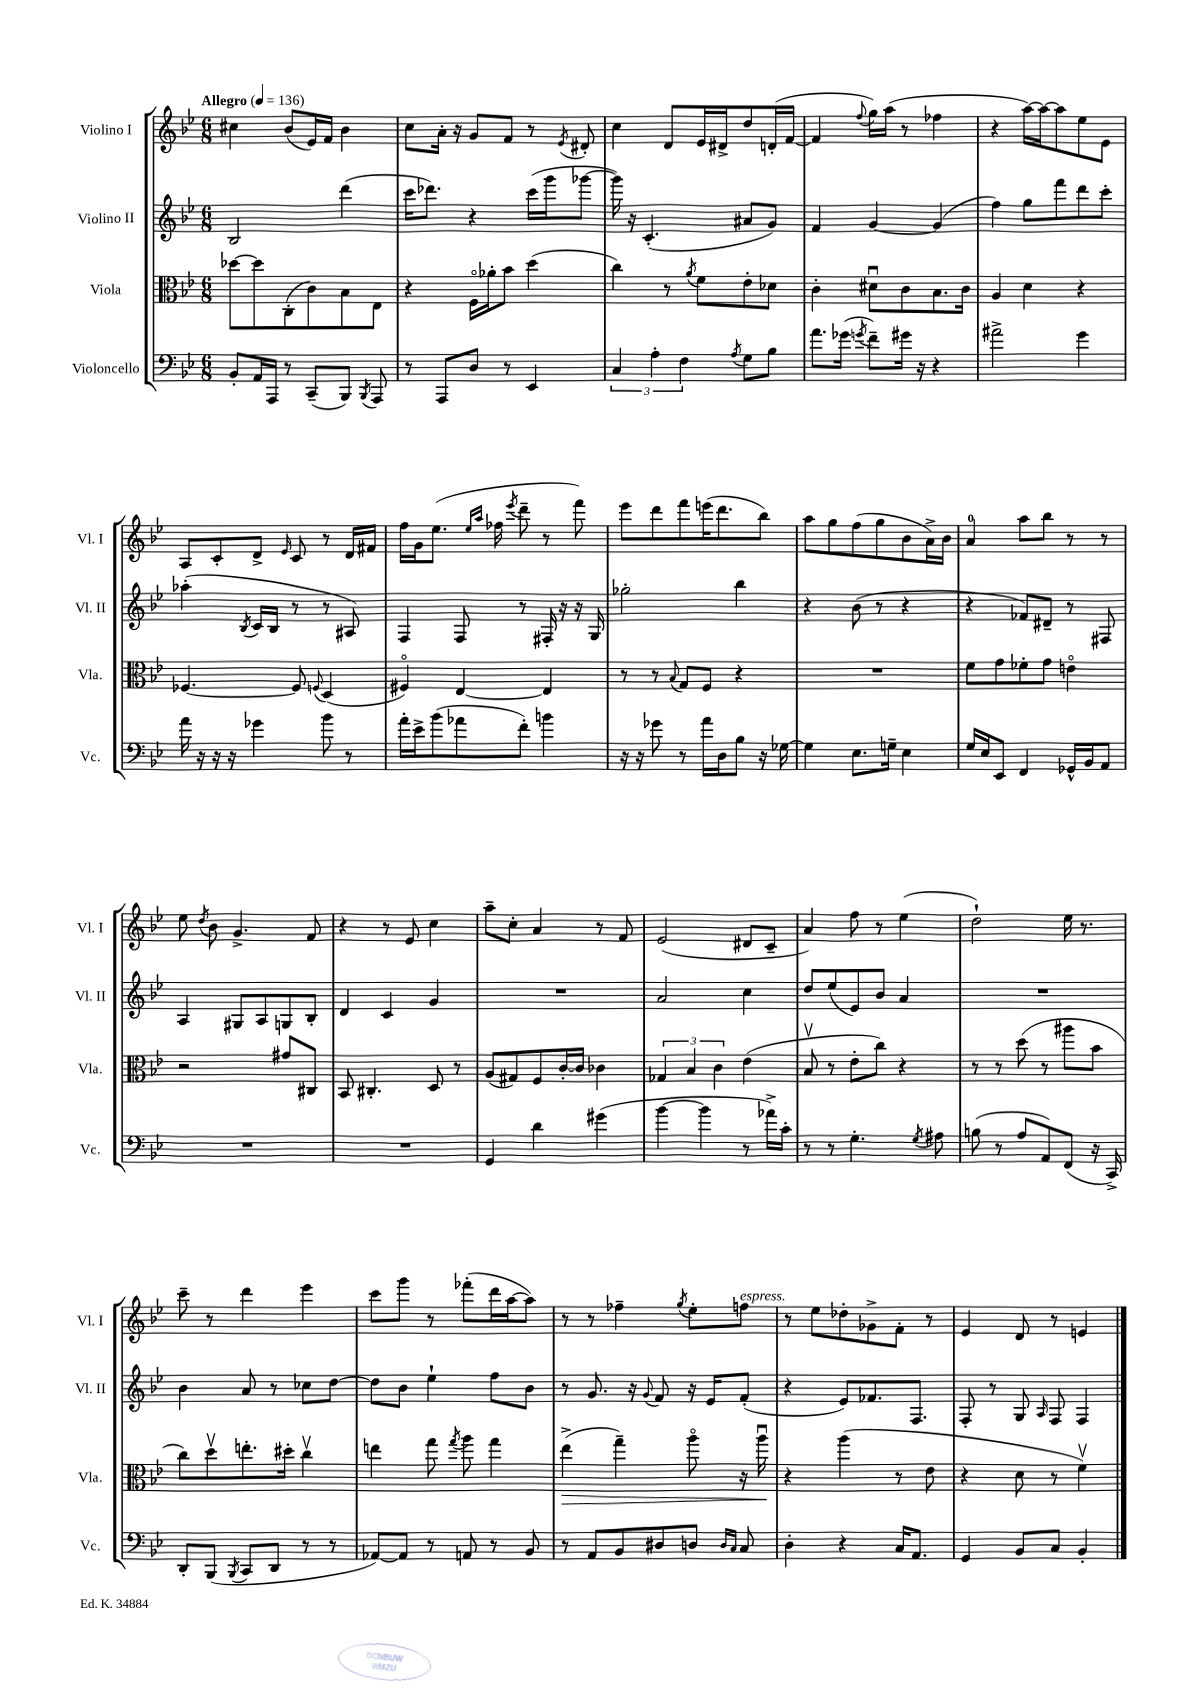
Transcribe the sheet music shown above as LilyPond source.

<<
\new StaffGroup <<
\new Staff = "s0" \with { instrumentName = "Violino I" shortInstrumentName = "Vl. I" } {
    \clef treble \key bes \major \numericTimeSignature \time 6/8 \tempo "Allegro" 4 = 136
    \autoBeamOff cis''4 bes'8[( ees'16) f'16] bes'4 |
    c''8[ a'16]-. r16 g'8[ f'8] r8 \acciaccatura { ees'8 } dis'8-. |
    c''4 d'8[ ees'16 dis'16-> d''8 d'16-.( f'16]~ |
    f'4 \appoggiatura { f''8 } g''16[) a''16]( r8 fes''4 |
    r4 a''16[~) a''16~ a''8 ees''8 ees'8] |
    a8[ c'8-. d'8]-> \grace { ees'16 } c'8 r8 d'16[ fis'16] |
    f''16[ g'16 ees''8.]( \grace { ees''16[ a''16] } fes''16 \acciaccatura { ees'''8 } d'''8-- r8 f'''8) |
    ees'''8[ d'''8 f'''8 e'''16( d'''8. bes''8]) |
    a''8[ g''8 f''8( g''8 bes'8 a'16->) bes'16] |
    a'4-0 a''8[ bes''8] r8 r8 |
    ees''8 \acciaccatura { d''8 } bes'8 g'4.-> f'8 |
    r4 r8 ees'8 c''4 |
    a''8[-- c''8]-. a'4 r8 f'8 |
    ees'2( dis'8[ c'8]-- |
    a'4) f''8 r8 ees''4( |
    d''2-!) ees''16 r8. |
    c'''8-- r8 d'''4 ees'''4 |
    c'''8[ g'''8] r8 fes'''8[-.( d'''16 a''16~ a''8]) |
    r8 r8 fes''4-- \acciaccatura { g''8 } ees''8[-. f''8]^\markup { \italic "espress." } |
    r8 ees''8[ des''8-. ges'8-> f'8]-. r8 |
    ees'4 d'8 r8 e'4 \bar "|." |
}
\new Staff = "s1" \with { instrumentName = "Violino II" shortInstrumentName = "Vl. II" } {
    \clef treble \key bes \major \numericTimeSignature \time 6/8
    \autoBeamOff bes2 d'''4( |
    c'''16[ des'''8.]) r4 c'''16[( g'''16 ges'''8]~ |
    ges'''16) r16 c'4.-.( ais'8[ g'8]) |
    f'4 g'4~ g'4( |
    f''4) g''8[ f'''8 d'''8 c'''8]-. |
    aes''4-.( \acciaccatura { bes8 } c'16[ bes16] r8 r8 ais8) |
    f4 f8 r8 fis16-. r16 r16 g16 |
    ges''2-. bes''4 |
    r4 bes'8( r8 r4 |
    r4 fes'8[) dis'8]-- r8 fis8 |
    a4 gis8[ a8 g8 bes8]-. |
    d'4 c'4 g'4 |
    R2. |
    a'2 c''4 |
    d''8[ ees''8( ees'8) bes'8] a'4 |
    R2. |
    bes'4 a'8 r8 ces''8[ d''8]~ |
    d''8[ bes'8] ees''4-! f''8[ bes'8] |
    r8 g'8. r16 \appoggiatura { g'8 } f'8 r16 ees'16[ f'8]-.( |
    r4 ees'8[) fes'8. f8.] |
    f8-. r8 g8 \grace { a16 } f8 f4 \bar "|." |
}
\new Staff = "s2" \with { instrumentName = "Viola" shortInstrumentName = "Vla." } {
    \clef alto \key bes \major \numericTimeSignature \time 6/8
    \autoBeamOff des''8[~ des''8 c8-.( c'8) bes8 ees8] |
    r4 f16[\flageolet aes'16-. bes'8] d''4( |
    c''4) r8 \acciaccatura { a'8 } f'8[ ees'8-. des'8] |
    c'4-. dis'8[\downbow c'8 bes8. c'16] |
    a4 d'4 r4 |
    fes4.~ fes8 \appoggiatura { f8 } d4( |
    fis4\flageolet) ees4~ ees4 |
    r8 r8 \appoggiatura { bes8 } g8[ f8] r4 |
    R2. |
    f'8[ g'8 fes'8-. g'8] e'4\flageolet |
    r2 gis'8[ cis8] |
    bes,8 cis4.-. d8 r8 |
    a8[( gis8) f8 c'16~-. c'16] ces'4 |
    \tuplet 3/2 { ges4 bes4 c'4 } ees'4( |
    bes8\upbow r8 ees'8[-. c''8]) r4 |
    r8 r8 d''8( r8 ais''8[ bes'8] |
    c''8[) d''8\upbow e''8.-. dis''16]-. c''4\upbow |
    e''4 g''8 \acciaccatura { g''8 } a''8 g''4 |
    ees''4->\>( g''4--) a''8\flageolet r16 a''16\downbow\! |
    r4 a''4( r8 ees'8 |
    r4 d'8 r8 f'4\upbow) \bar "|." |
}
\new Staff = "s3" \with { instrumentName = "Violoncello" shortInstrumentName = "Vc." } {
    \clef bass \key bes \major \numericTimeSignature \time 6/8
    \autoBeamOff bes,8[-. a,16 a,,16] r8 c,8[--( bes,,8]) \acciaccatura { bes,,8 } a,,8 |
    r8 a,,8[ d8] r8 ees,4 |
    \tuplet 3/2 { c4 a4-. f4 } \acciaccatura { a8 } g8[ bes8] |
    a'8.[ ges'16]( \acciaccatura { g'8 } f'8[--) gis'16] r16 r4 |
    ais'2-> g'4 |
    a'16 r16 r16 r16 ges'4 bes'8 r8 |
    a'16[-. ees'16-> bes'8( aes'8 f'8]-.) b'4 |
    r16 r16 ges'8 r8 a'16[ d16 bes8] r16 ges16~ |
    ges4 ees8.[ g16]-- ees4 |
    g16[ ees16 ees,8] f,4 ges,16[-^ bes,16 a,8] |
    R2. |
    R2. |
    g,4 d'4 gis'4( |
    bes'4~ bes'4 r8 aes'16[->) c'16]-. |
    r8 r8 g4.-. \acciaccatura { g8 } ais8 |
    b8( r8 a8[ a,8) f,8]( r16 c,16->) |
    d,8[-. bes,,8]( \acciaccatura { bes,,8 } c,8[ d,8] r8 r8 |
    aes,8[~) aes,8] r8 a,8 r8 bes,8 |
    r8 a,8[ bes,8 dis8 d8] \grace { d16[ c16] } c8 |
    d4-. r4 c16[ a,8.] |
    g,4 bes,8[ c8] bes,4-. \bar "|." |
}
>>
>>
\layout { \context { \Score \remove "Bar_number_engraver" } }
